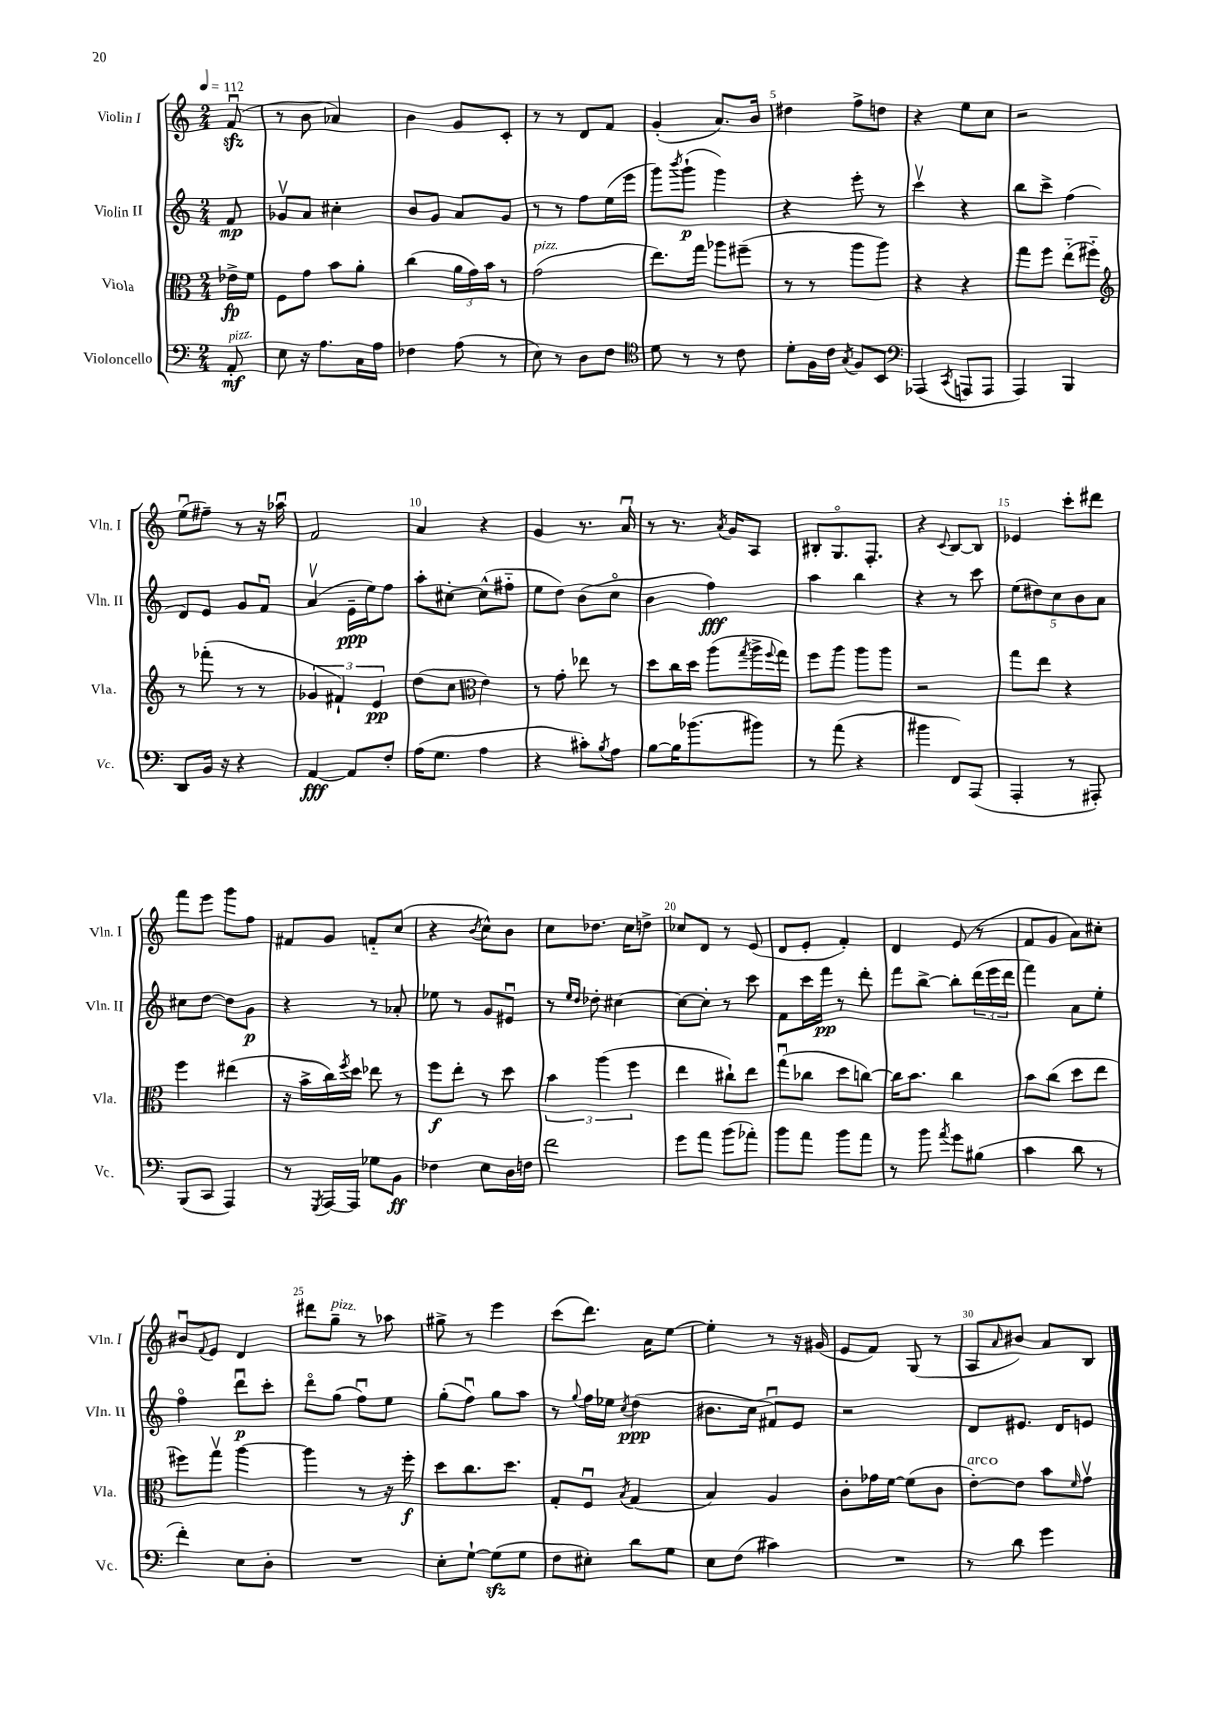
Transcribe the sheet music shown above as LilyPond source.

<<
\new StaffGroup <<
\new Staff = "s0" \with { instrumentName = "Violin I" shortInstrumentName = "Vln. I" } {
    \clef treble \key c \major \numericTimeSignature \time 2/4 \partial 8 \tempo 4 = 112
    f'8\downbow\sfz( |
    r8 b'8 aes'4) |
    b'4 g'8 c'8-. |
    r8 r8 d'8 f'8 |
    g'4-.( a'8.) b'16 |
    dis''4 f''8-> d''8 |
    r4 e''8 c''8 |
    r2 |
    e''8\downbow( fis''8--) r8 r16 aes''16\downbow |
    f'2 |
    a'4 r4 |
    g'4 r8. a'16\downbow |
    r8 r8. \acciaccatura { a'8 } g'16 a8 |
    bis8-. g8.\flageolet f8.-. |
    r4 \appoggiatura { c'8 } b8~ b8 |
    ees'4 c'''8-. dis'''8 |
    f'''8 e'''8 g'''8 f''8 |
    fis'8 g'8 f'8-_ c''8( |
    r4 \acciaccatura { b'8 } c''8-^) b'8 |
    c''8 des''8. c''16 d''8-> |
    ces''8 d'8 r8 e'8( |
    d'8 e'8-. f'4-.) |
    d'4 e'8( r8 |
    f'8 g'8 a'8) cis''8-. |
    bis'8\downbow \appoggiatura { f'8 } e'8 d'4 |
    dis'''8 g''8--^\markup { \italic "pizz." } r8 aes''8 |
    gis''8-> r8 e'''4 |
    c'''8( d'''8.) a'16 e''8~ |
    e''4-. r8 r16 gis'16( |
    e'8 f'8) g8( r8 |
    a8 \grace { a'16 } bis'8) a'8 b8 \bar "|." |
}
\new Staff = "s1" \with { instrumentName = "Violin II" shortInstrumentName = "Vln. II" } {
    \clef treble \key c \major \numericTimeSignature \time 2/4 \partial 8
    f'8\mp |
    ges'8\upbow a'8 cis''4-. |
    b'8 g'8 a'8 g'8 |
    r8 r8 f''8 e''16( e'''16 |
    g'''8) \acciaccatura { b'''8 } g'''8-!\p( g'''4) |
    r4 e'''8-. r8 |
    c'''4\upbow r4 |
    b''8 c'''8-> f''4( |
    d'8) e'8 g'8 f'8\downbow |
    a'4\upbow( e'16--\ppp e''16) f''8 |
    a''8-. cis''8~-. cis''8-^( fis''8-_ |
    e''8 d''8) b'8( c''8\flageolet |
    b'4 f''4\fff) |
    a''4 b''4 |
    r4 r8 c'''8 |
    \tuplet 5/4 { e''8( dis''8) c''8 b'8 a'8 } |
    cis''8 d''8~ d''8 g'8\p |
    r4 r8 aes'8-. |
    ees''8 r8 g'8 eis'8\downbow |
    r8 \grace { e''16 d''16 } des''8-. cis''4~ |
    cis''8~ cis''8-. r8 c'''8 |
    f'8 c'''16 f'''16\pp r8 d'''8-. |
    f'''8 b''8~-> b''8-. \tuplet 3/2 { d'''16( e'''16 d'''16 } |
    f'''4) a'8 e''8-. |
    f''4\flageolet d'''8\downbow\p c'''8-. |
    d'''8\flageolet g''8( f''8\downbow) e''8 |
    g''8-.( f''8\downbow) g''8 a''8 |
    r8 \appoggiatura { g''8 } f''16 ees''16 \acciaccatura { c''8 } d''4\ppp( |
    bis'8. c''16 fis'8\downbow) e'8 |
    r2 |
    d'8 eis'8. d'16 e'8 \bar "|." |
}
\new Staff = "s2" \with { instrumentName = "Viola" shortInstrumentName = "Vla." } {
    \clef alto \key c \major \numericTimeSignature \time 2/4 \partial 8
    ees'16->\fp f'16 |
    f8 g'8 b'8 a'8-. |
    c''4( \tuplet 3/2 { a'16 g'16) b'16 } r8 |
    g'2^\markup { \italic "pizz." }( |
    e''8.) g''16 aes''8 fis''8--( |
    r8 r8 a''8 a''8) |
    r4 r4 |
    g''8 f''8 e''8-_( fis''8-_) |
    \clef treble r8 fes'''8-.( r8 r8 |
    \tuplet 3/2 { ges'4 fis'4-!) e'4\pp } |
    d''8( c''8 \clef alto e'4) |
    r8 g'8-. ees''8 r8 |
    d''8 c''16 d''16 a''8( \acciaccatura { g''8 } a''16-> \appoggiatura { f''8 } g''16) |
    f''8 a''8 a''8 a''8 |
    r2 |
    g''8 e''8 r4 |
    f''4 eis''4( |
    r16 b'16-> c''16) \acciaccatura { f''8 } d''16 ees''8 r8 |
    f''8\f e''8-. r8 d''8 |
    \tuplet 3/2 { b'4 a''4( f''4 } |
    e''4 cis''8-!) e''8 |
    g''8\downbow( ces''8 d''8 c''8~) |
    c''16 b'8. c''4 |
    b'8 c''8( d''8 e''8 |
    fis''8) g''8\upbow a''4~ |
    a''4 r8 r16 f''16-.\f |
    d''8 c''8. d''8. |
    g8-. f8\downbow \acciaccatura { b8 } g4( |
    b4) a4 |
    c'8-. ges'16 f'16~ f'8( c'8 |
    e'8~-.^\markup { \italic "arco" }) e'8 b'8 \grace { f'16 } g'8\upbow \bar "|." |
}
\new Staff = "s3" \with { instrumentName = "Violoncello" shortInstrumentName = "Vc." } {
    \clef bass \key c \major \numericTimeSignature \time 2/4 \partial 8
    a,8-.\mf^\markup { \italic "pizz." } |
    e8 r16 a8. c16 a16 |
    fes4 a8( r8 |
    e8) r8 d8 f8 |
    \clef tenor d'8 r8 r8 c'8 |
    d'8-. f16 c'16 \acciaccatura { g8 } f8 b,8 |
    \clef bass aes,,4( \acciaccatura { c,8 } a,,8 a,,8 |
    a,,4) b,,4 |
    d,8 b,16 r16 r4 |
    a,4~\fff a,8 f8-. |
    a16( g8. a4 |
    r4 cis'8-.) \acciaccatura { b8 } a8 |
    b8~ b16 bes'8.( bis'8) |
    r8 a'8( r4 |
    bis'4 f,8) a,,8( |
    a,,4-. r8 ais,,8-.) |
    b,,8( c,8 a,,4) |
    r8 \acciaccatura { g,,8 } a,,16~ a,,16 ges8 b,8\ff |
    fes4 e8 d16 f16 |
    f'2 |
    g'8 a'8 b'8( aes'8-.) |
    b'8 a'8 b'8 a'8 |
    r8 b'8 \acciaccatura { a'8 } g'8 bis8( |
    c'4 d'8 r8 |
    f'4-.) e8 d8-. |
    R2 |
    e8-. g8~-! g8\sfz( g8 |
    f8 eis8-.) d'8 g8 |
    e8 f8( cis'4) |
    R2 |
    r8 d'8 g'4 \bar "|." |
}
>>
>>
\layout { \context { \Score \override BarNumber.break-visibility = ##(#f #t #t) barNumberVisibility = #(every-nth-bar-number-visible 5) } }
